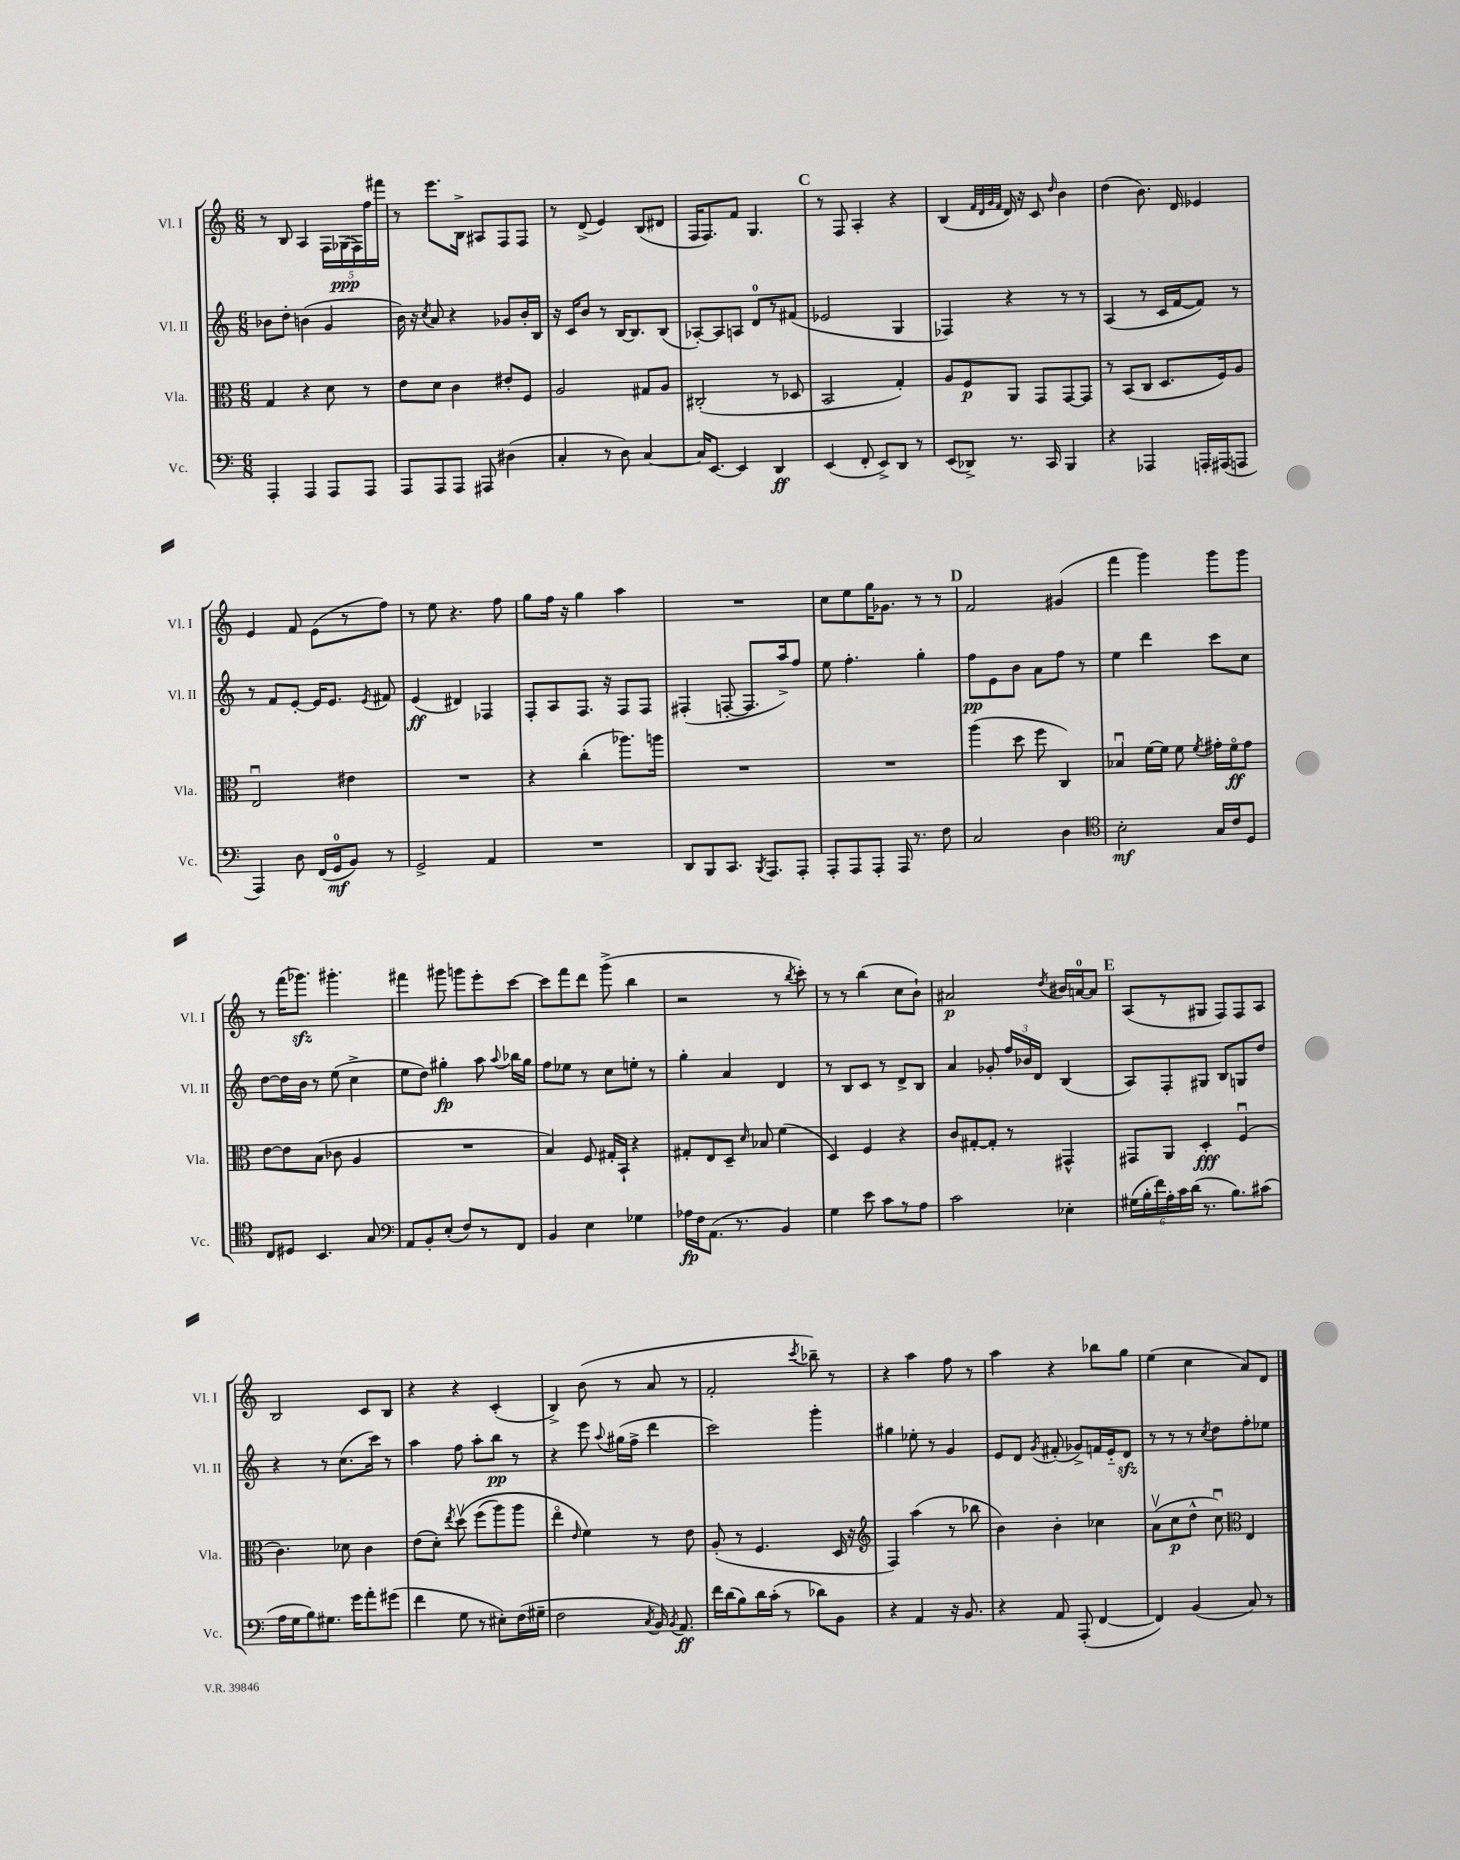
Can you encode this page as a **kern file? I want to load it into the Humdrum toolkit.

**kern	**kern	**kern	**kern
*staff4	*staff3	*staff2	*staff1
*clefF4	*clefC3	*clefG2	*clefG2
*k[]	*k[]	*k[]	*k[]
*M6/8	*M6/8	*M6/8	*M6/8
4AAA'/	4G/	8b-\L	8r
.	.	8dd'\J	8B/
4AAA/	4r	(4b\	4A/
8AAA/L	8d\	4g/	20F\LL
.	.	.	(20G-\
.	.	.	20F\)
8AAA/J	8r	.	.
.	.	.	20ff\
.	.	.	20fff#\JJ
=	=	=	=
8AAA/L	8e\L	16b\)	8r
.	.	16r	.
.	.	8qcc/	.
8AAA/	8d\J	8a/	8.eee\L
8AAA/J	4c\	4r	.
.	.	.	16B^\Jk
8AAA#/	.	.	8A#/L
(4D#\	8e#'/L	8g-/L	8F/
.	8F/J	16b'/L	8F/J
.	.	16B/JJ	.
=	=	=	=
4C'/	2A/	16r	8r
.	.	16c/LK	.
.	.	8b/J	(8d^/
8r	.	8r	4e/)
8D\)	.	[16B/LK	.
.	.	8.B/]	.
[4C/	8G#/L	.	(8B/L
.	8A/J	(8B/J	8d#/J
=	=	=	=
16C/]LK	(2C#'/	[8A-'/L)	16F/LK
[8.EE/J	.	.	8.F/)
.	.	8A-/]	.
4EE/]	.	8A/J	8f/J
.	.	8d/L	4.G/
4DD/	8r	8r	.
.	8D-/	(8f#/J	.
=	=	=	=
(4EE/	2BB/	2e-/	8r
.	.	.	8F/
8FF'/	.	.	4A'/
8EE^/L)	.	.	.
8DD/J	4G'/)	4G/	4r
8r	.	.	.
=	=	=	=
(8EE/L	8A/L	4F-/)	(4B/
8DD-^/J)	8F/	.	.
.	.	.	32qqf/LLL
.	.	.	32qqd/
.	.	.	32qqg/
.	.	.	32qqf/JJJ
8.r	8AA/J	4r	16d/)
.	.	.	16r
.	8GG/L	.	8c/
16CC/	.	.	.
.	.	.	16qqdd/
4BBB/	[8GG/	8r	4b\
.	8GG/]J	8r	.
=	=	=	=
4r	8r	(4A/	(4dd\
.	(8BB/L	.	.
4AAA-/	8C/J	8r	8.b\)
.	8.D/L	16c/LL	.
.	.	[16f/J	16d/
16AAA'/LL	.	8f/]J)	4e-/
(16AAA#/J	16F/k)	.	.
8AAA/J	8A/J	8r	.
=	=	=	=
4AAA/)	2Eu/	8r	4e/
.	.	8f/L	.
8D\	.	[8e'/J	8f/
(16FF/LL	.	16e/]LK	(8e\L
16GG/J	.	8.e/J	.
8BB/J)	4e#\	.	8r
.	.	8qe/	.
8r	.	8f#/	8ff\J)
=	=	=	=
2GG^/	2.r	(4e/	8r
.	.	.	8ee\
.	.	4d#/)	4.r
4AA/	.	4F-/	.
.	.	.	8ff\
=	=	=	=
2.r	4r	8F'/L	8gg\L
.	.	8A/	16ff\Jk
.	.	.	16r
.	(4cc'\	8.F/J	4gg\
.	.	16r	.
.	8.aa-\L)	8F/L	4aa\
.	.	8F/J	.
.	16aa\Jk	.	.
=	=	=	=
8DD/L	2.r	(4F#'/	2.r
8BBB/	.	.	.
8.CC/J	.	[8F'/	.
.	.	8.F/]L	.
8qBBB/	.	.	.
8.AAA/L	.	.	.
.	.	16aa^/k)	.
8AAA'/J	.	8ff/J	.
=	=	=	=
8AAA'/L	2.r	8ee\	8cc\L
8AAA/	.	4.ff'\	8ee\
8AAA'/J	.	.	16gg\K
.	.	.	8.g-\J
16AAA/	.	.	.
8.r	.	.	.
.	.	4gg'\	8r
8F\	.	.	8r
=	=	=	=
2C/	(4aa\	8ff\L	2f/
.	.	8e\	.
.	8dd\	8b\J	.
.	8ff\	8a\L	.
4D\	4C/)	8ff\J	(4g#/
.	.	8r	.
=	=	=	=
*clefC4	*	*	*
2B'\	4B-u/	4ee\	4fff\
.	[16f\LL	4ddd\	4ggg\)
.	16f\]JJ	.	.
.	8f\	.	.
.	8qf/	.	.
16G/LL	16g#'\LL	8ccc\L	8ggg\L
16c/J	16fo\J	.	.
8D/J	8g#\J	8cc\J	8ggg\J
=	=	=	=
8C/L	[8e\L	[8dd\L	8r
8D#/J	8e\]	16dd\]L	(16fff\LK
.	.	16b\JJ	8.ggg-\J)
4.BB/	(8B\J	8r	.
.	8c-\	(8ee\	4.ggg#'\
.	4A/	4cc^\	.
8G/	.	.	.
=	=	=	=
*clefF4	*	*	*
8AA/L	2.r	8ee\L	4fff#\
8BB'/	.	8dd\J)	.
(8E'/J	.	4gg#'\	8ggg#\
8F/L)	.	.	8ggg\L
8r	.	8aa\	8eee'\
.	.	8qqaa/	.
8FF/J	.	16bb-\LL	[8ccc\J
.	.	16gg#\JJ	.
=	=	=	=
4BB/	4B/)	8ff\L	8ccc\]L
.	.	8ee-\J	8fff\
4E\	8F/	8r	8ddd\J
.	16G#'/LL	8cc\L	(8ggg^\
.	16BB`/JJ	.	.
4G-\	4r	8ee'\J	4bb\
.	.	8r	.
=	=	=	=
16A-\LL	8G#'/L	4gg'\	2r
16F\J	.	.	.
(8.AA\J	8E/	.	.
.	8D~/J	4a/	.
8.r	.	.	.
.	16qqd/	.	.
.	8B-/	.	.
4BB/)	(4f\	4d/	8r
.	.	.	8qbb/
.	.	.	8ccc'\)
=	=	=	=
4G\	4D/)	8r	8r
.	.	8B/L	8r
8e\	4F/	8c/J	(4bb\
8c\L	.	8r	.
8r	4r	8d^/L	8cc\L
8A\J	.	8B/J	8b`\J)
=	=	=	=
2c\	8c/L	4a/	2a#/
.	[8G#'/	.	.
.	8G#'/]J	8g-'/	.
.	8r	24ff/LL	.
.	.	24b-/	.
.	.	24d/JJ	.
.	.	.	8qdd/
4E-'\	4GG#^^/	(4B/	16b#/LL
.	.	.	[16a/J
.	.	.	8a/]J
=	=	=	=
(24G#\LL	8GG#/L	8A/L)	(8A/L
24B'\	.	.	.
24f\)	.	.	.
24A'\	8AA/J	8F'/	8r
24c\	.	.	.
(24d\JJ	.	.	.
8.r	4D'/	8G#/J	8G#/J
.	.	8B/L	8F/L)
8.B\L)	.	.	.
.	(4Fu/	8G/	8F/
(8c#\J	.	8dd/J	8A/J
=	=	=	=
16A\LL	4.c\)	4r	2B/
16G\J	.	.	.
8B\)	.	.	.
8.G#\J	.	8r	.
.	8d-\	(8.cc\L	.
16g\LK	.	.	.
8a'\	4c\	.	8c/L
.	.	16ccc\Jk)	.
(8g#\J	.	8r	8B/J
=	=	=	=
4f\	(8e\L	4aa\	4r
.	8d'\J)	.	.
.	8qee/	.	.
8G\	&(8ddv\	8ff\	4r
8r	(8ff\L	8aa'\L	.
8E#'\L)	8aa\)	8bb\J	(4c'/
(16F\L	8aa\J	8r	.
16G#~\JJ	.	.	.
=	=	=	=
2F\	4eeo\	4r	4B^/)
.	16qqe/	.	.
.	4f\&)	8eee\	(8b\
.	.	8qqaa/	.
.	.	(16gg#\LL	8r
.	.	16ff^\JJ	.
8qC/	.	.	.
16BB/)	8r	4ddd\	8a/
8qBB/	.	.	.
8.AA/	.	.	.
.	8e\	.	8r
=	=	=	=
16f\LL	(8A'/	2ccc\)	2f'/
(16d\J	.	.	.
8B\)	8r	.	.
16d\L	4.F/	.	.
(16c'\JJ	.	.	.
8r	.	.	.
.	.	.	8qccc/
8d-\L)	.	4ggg'\	8bb-~\)
8BB\J	16D/	.	8r
.	16r	.	.
=	=	=	=
*	*clefG2	*	*
4r	4F/)	4gg#\	4r
4AA/	(4aa\	8ee-'\	4aa\
.	.	8r	.
16r	8r	4g/	8ff\
8.BB/	.	.	.
.	8bb-\	.	8r
=	=	=	=
4r	4b\)	8e/L	4aa\
.	.	8d/J	.
.	.	8qg/	.
8AA/	4b'\	(8f#'/	4r
(8AAA'/	.	8g-^/L)	.
[4FF/	4cc-\	16f/L	8bb-\L
.	.	16e'~/J	.
.	.	8d/J	8gg\J
=	=	=	=
4FF/])	(8av\L	8r	(4ee\
.	8cc\	8r	.
(4BB/	8dd^^\J	8r	4cc\
.	.	8qcc/	.
.	8ccu\)	8dd\L	.
*	*clefC3	*	*
8C/)	4E/	8ff'\	8a/L)
8r	.	8ee-\J	8d/J
==	==	==	==
*-	*-	*-	*-
